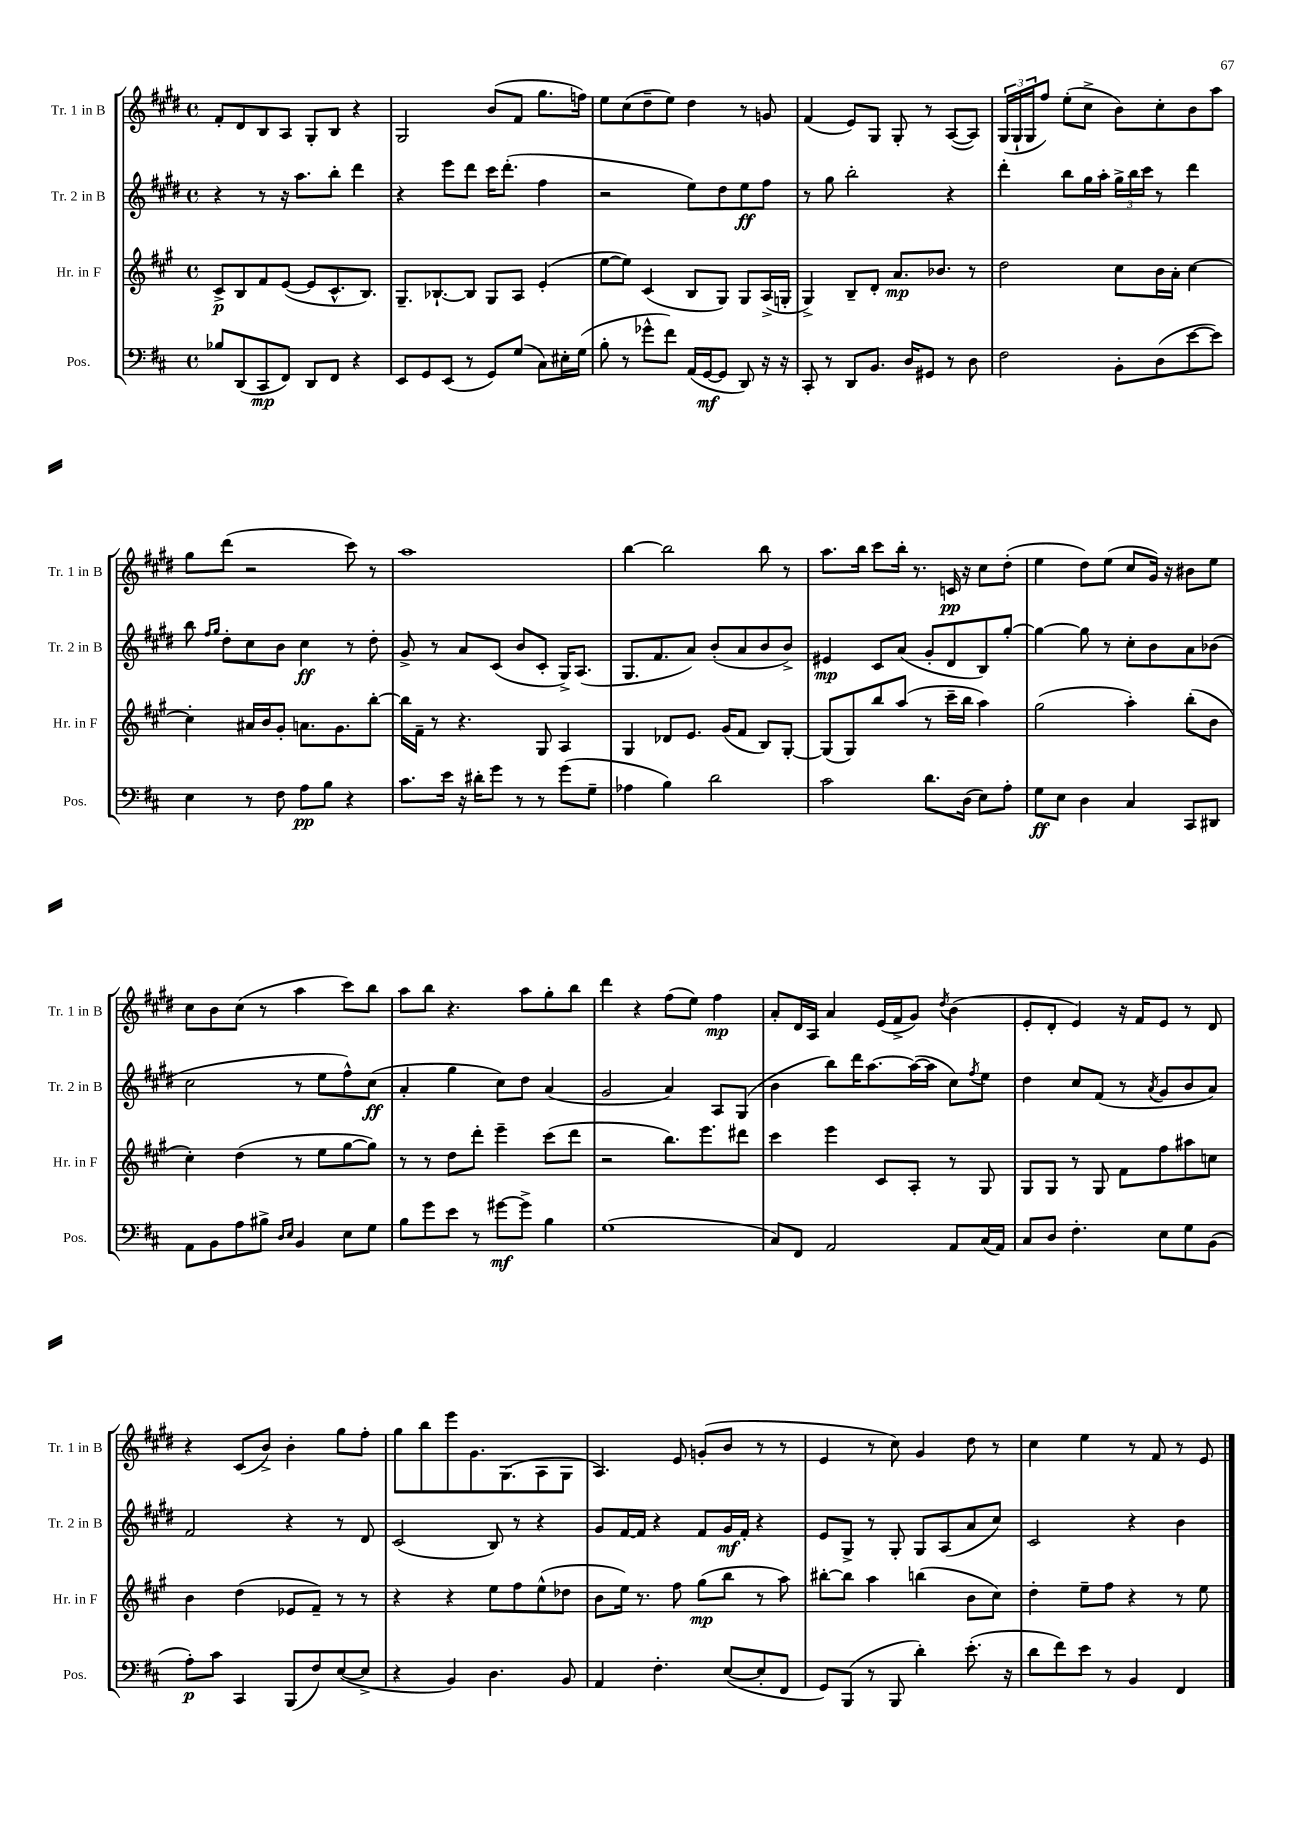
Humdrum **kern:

**kern	**kern	**kern	**kern
*staff4	*staff3	*staff2	*staff1
*clefF4	*clefG2	*clefG2	*clefG2
*k[f#c#]	*k[f#c#g#]	*k[f#c#g#d#]	*k[f#c#g#d#]
*M4/4	*M4/4	*M4/4	*M4/4
*met(c)	*met(c)	*met(c)	*met(c)
8B-/L	8c#^/L	4r	8f#'/L
(8DD/	8B/	.	8d#/
8CC#/	8f#/	8r	8B/
8FF#/J)	([8e/J	16r	8A/J
.	.	8.aa\L	.
8DD/L	8e/]L	.	8G#'/L
8FF#/J	8.c#^^/	8bb'\J	8B/J
4r	.	4ddd#\	4r
.	8.B/J)	.	.
=	=	=	=
8EE/L	8.G#~/L	4r	2G#/
8GG/	.	.	.
.	[8.B-`/	.	.
(8EE/J	.	8eee\L	.
8r	8B-/]J	8ddd#\J	.
8GG/L)	8G#/L	16ccc#\LK	(8b/L
.	.	(8.ddd#'\J	.
(8G/J	8A/J	.	8f#/J
8C#\L)	(4e'/	4ff#\	8.gg#\L
16E#'\L	.	.	.
(16G\JJ	.	.	16ff\Jk)
=	=	=	=
8B'\	[8ee\L	2r	8ee\L
8r	8ee\]J)	.	(8cc#\
8g-^^\L	(4c#/	.	8dd#~\
8f#\J)	.	.	8ee\J)
(16AA/LL	8B/L	8ee\L)	4dd#\
[16GG/J	.	.	.
8GG/]J	8G#/J)	8dd#\	.
8DD/)	8G#/L	8ee\	8r
16r	(16A^/L	8ff#\J	8g/
16r	16G'/JJ	.	.
=	=	=	=
8CC#'/	4G#^/)	8r	(4f#/
8r	.	8gg#\	.
8DD/L	8B~/L	2bb'\	8e/L)
8.BB/J	8d'/J	.	8G#/J
.	8.a/L	.	8G#'/
16D/LK	.	.	.
8GG#/J	.	.	8r
.	8.b-/J	.	.
8r	.	4r	([8A/L
8D\	8r	.	8A/]J)
=	=	=	=
2F#\	2dd\	4ddd#'\	(24G#/LL
.	.	.	24G#`/
.	.	.	24G#/J
.	.	.	8ff#/J)
.	.	8bb\L	(8ee'\L
.	.	16gg#\L	8cc#^\J
.	.	16aa'\JJ	.
8BB'\L	8cc#\L	24gg#^\LL	8b\L)
.	.	24bb\	.
.	.	24ccc#\JJ	.
(8D\	16b\L	8r	8cc#'\
.	16a'\JJ	.	.
[8e\	[4cc#\	4ddd#\	8b\
8e\]J)	.	.	8aa\J
=	=	=	=
4E\	4cc#'\]	8bb\	8gg#\L
.	.	16qqff#/LL	.
.	.	16qqgg#/JJ	.
.	.	8dd#'\L	(8ddd#\J
8r	16a#/LL	8cc#\	2r
.	16b/J	.	.
8F#\	8g#'/J	8b\J	.
8A\L	8.a\L	4cc#\	.
8B\J	.	.	.
.	8.g#\	.	.
4r	.	8r	8ccc#\)
.	[8bb'\J	8dd#'\	8r
=	=	=	=
8.c#\L	16bb\]LL	8g#^/	1aa
.	16f#~\JJ	.	.
.	8r	8r	.
16e\Jk	.	.	.
16r	4.r	8a/L	.
16d#'\LK	.	.	.
8g\J	.	(8c#/J	.
8r	.	8b/L	.
8r	8G#/	8c#'/J	.
(8g\L	4A/	16G#^/LK)	.
.	.	(8.A/J	.
8G~\J	.	.	.
=	=	=	=
4A-\	4G#/	8.G#/L	[4bb\
.	.	8.f#/	.
4B\)	8d-/L	.	2bb\]
.	8.e/J	8a/J)	.
2d\	.	(8b'/L	.
.	(16g#/LK	.	.
.	8f#/J	8a/	.
.	8B/L)	8b/	8bb\
.	[8G#'/J	8b^/J)	8r
=	=	=	=
2c#\	(8G#/]L	4e#/	8.aa\L
.	8G#/)	.	.
.	.	.	16bb\Jk
.	8bb/	8c#/L	8ccc#\L
.	(8aa/J	(8a/J	16bb'\Jk
.	.	.	8.r
8.d\L	8r	8g#'/L	.
.	16ccc#~\LL	8d#/	16c/
(16D\Jk	16bb\JJ	.	16r
8E\L)	4aa\)	8B/)	8cc#\L
8A'\J	.	[8gg#'/J	(8dd#'\J
=	=	=	=
8G\L	(2gg#\	4gg#\_	4ee\
8E\J	.	.	.
4D\	.	8gg#\]	8dd#\L)
.	.	8r	(8ee\J
4C#/	4aa'\)	8cc#'\L	8cc#/L
.	.	8b\	16g#/Jk)
.	.	.	16r
8CC#/L	(8bb'\L	8a\	8b#\L
8DD#/J	8b\J	(8b-\J	8ee\J
=	=	=	=
8AA\L	4cc#'\)	2cc#\	8cc#\L
8BB\	.	.	8b\
8A\	(4dd\	.	(8cc#\J
8B#^\J	.	.	8r
16qqD/LL	.	.	.
16qqE/JJ	.	.	.
4BB/	8r	8r	4aa\
.	8ee\L	8ee\L	.
8E\L	[8gg#\	8ff#^^\)	8ccc#\L)
8G\J	8gg#\]J)	(8cc#\J	8bb\J
=	=	=	=
8B\L	8r	4a'/	8aa\L
8g\	8r	.	8bb\J
8e\J	8dd\L	4gg#\	4.r
8r	8ddd'\J	.	.
[8g#\L	4eee~\	8cc#\L)	.
8g#^\]J	.	8dd#\J	8aa\L
4B\	(8ccc#\L	(4a/	8gg#'\
.	8ddd\J	.	8bb\J
=	=	=	=
(1G	2r	2g#/	4ddd#\
.	.	.	4r
.	8.bb\L)	4a/)	(8ff#\L
.	.	.	8ee\J)
.	8.eee\	.	.
.	.	8A/L	4ff#\
.	8ddd#\J	(8G#/J	.
=	=	=	=
8C#/L)	4ccc#\	4b\	8a'/L
8FF#/J	.	.	16d#/L
.	.	.	16A/JJ
2AA/	4eee\	8bb\L)	4a/
.	.	16ddd#\K	.
.	.	[8.aa\	.
.	8c#/L	.	(16e/LL
.	.	.	16f#^/J
.	8A'/J	(16aa\_L	8g#/J)
.	.	16aa\]JJ	.
.	.	.	8qdd#/
8AA/L	8r	8cc#\L)	(4b\
.	.	8qff#/	.
(16C#/L	8G#/	8ee\J	.
16AA/JJ)	.	.	.
=	=	=	=
8C#/L	8G#/L	4dd#\	8e'/L
8D/J	8G#/J	.	8d#'/J
4.F#'\	8r	8cc#/L	4e/)
.	8G#/	(8f#/J	.
.	8f#\L	8r	16r
.	.	.	16f#/LK
.	.	8qa/	.
8E\L	8ff#\	8g#/L	8e/J
8G\	8aa#\	8b/	8r
(8BB\J	8cc\J	8a/J)	8d#/
=	=	=	=
8A'\L)	4b\	2f#/	4r
8c#\J	.	.	.
4CC#/	(4dd\	.	(8c#/L
.	.	.	8b^/J)
(8BBB/L	8e-/L	4r	4b'\
8F#/)	8f#~/J)	.	.
([8E/	8r	8r	8gg#\L
8E^/]J	8r	8d#/	8ff#'\J
=	=	=	=
4r	4r	(2c#/	8gg#\L
.	.	.	8bb\
4BB/)	4r	.	8eee\
.	.	.	8.g#\
4.D\	8ee\L	8B/)	.
.	.	.	(8.G#\
.	8ff#\	8r	.
.	(8ee^^\	4r	8A\
8BB/	8dd-\J	.	8G#\J
=	=	=	=
4AA/	8b\L	8g#/L	4.A/)
.	16ee\Jk)	[16f#/L	.
.	8.r	16f#/]JJ	.
4.F#'\	.	4r	.
.	8ff#\	.	8e/
.	(8gg#\L	8f#/L	(8g'/L
([8E/L	8bb\J	16g#/L	8b/J
.	.	16f#'/JJ	.
8E'/]	8r	4r	8r
8FF#/J	8aa\)	.	8r
=	=	=	=
8GG/L)	[8bb#'\L	8e/L	4e/
(8BBB/J	8bb#\]J	8G#^/J	.
8r	4aa\	8r	8r
8BBB/	.	8G#'/	8cc#\)
4d'\)	(4bb\	8G#/L	4g#/
.	.	(8A/	.
(8.e'\	8b\L	8a/	8dd#\
.	8cc#\J)	8cc#/J)	8r
16r	.	.	.
=	=	=	=
8d\L	4dd'\	2c#/	4cc#\
8f#\)	.	.	.
8e\J	8ee~\L	.	4ee\
8r	8ff#\J	.	.
4BB/	4r	4r	8r
.	.	.	8f#/
4FF#/	8r	4b\	8r
.	8ee\	.	8e/
==	==	==	==
*-	*-	*-	*-
